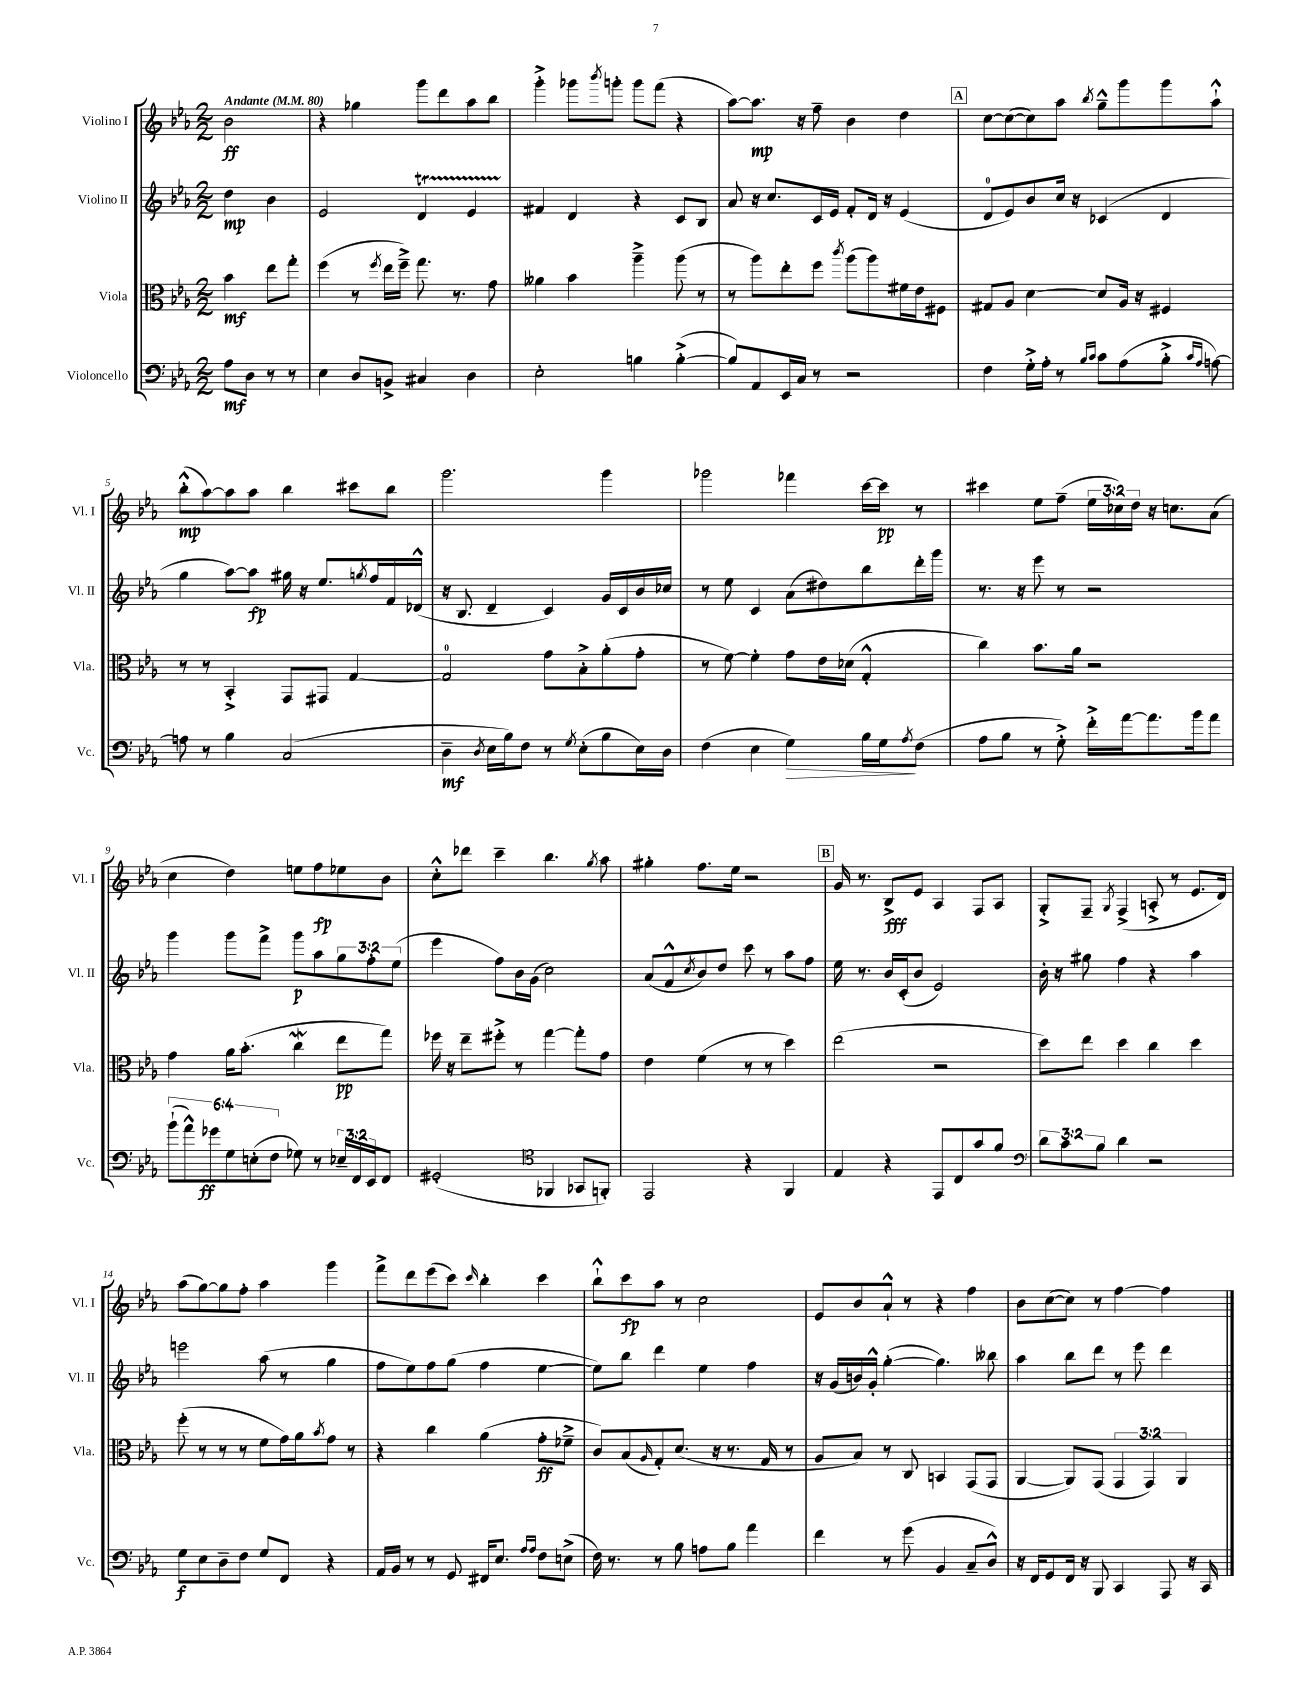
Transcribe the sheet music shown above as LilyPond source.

<<
\new StaffGroup <<
\new Staff = "s0" \with { instrumentName = "Violino I" shortInstrumentName = "Vl. I" } {
    \clef treble \key ees \major \numericTimeSignature \time 2/2 \override Staff.TupletNumber.text = #tuplet-number::calc-fraction-text \partial 2 \tempo "Andante" 4 = 80
    bes'2\ff |
    r4 ges''4 g'''8 d'''8 aes''8 bes''8 |
    g'''4-.-> ges'''8 \acciaccatura { bes'''8 } g'''8-. g'''8 f'''8( r4 |
    aes''8~) aes''8.\mp r16 f''8-- bes'4 d''4 |
    \mark \markup { \box "A" } c''8~ c''8~( c''8) aes''8 \acciaccatura { bes''8 } g''8---^ g'''8 g'''8 aes''8-!-^ |
    bes''8-.-^\mp( aes''8~) aes''8 aes''8 bes''4 cis'''8 bes''8 |
    g'''2. g'''4 |
    ges'''2 fes'''4 c'''16~ c'''16\pp r8 |
    cis'''4 ees''8 f''8--( \tuplet 3/2 { ees''16 ces''16) d''16 } r16 c''8. aes'8( |
    c''4 d''4) e''8 f''8\fp ees''8 bes'8 |
    c''8-.-^ des'''8 c'''4-- bes''4. \acciaccatura { g''8 } aes''8 |
    gis''4-. f''8. ees''16 r2 |
    \mark \markup { \box "B" } g'16 r8. bes8->\fff ees'8 aes4 f8 aes8 |
    g8-.-> f8-- \acciaccatura { g8 } f4->( a8-.-> r8 ees'8. d'16) |
    aes''8( g''8~) g''8 f''8-. aes''4 g'''4 |
    f'''8-> d'''8 ees'''8( c'''8) \grace { c'''16 } bes''4-. c'''4 |
    bes''8-!-^ c'''8\fp aes''8 r8 c''2 |
    ees'8 bes'8 aes'8-!-^ r8 r4 f''4 |
    bes'8 c''8~( c''8) r8 f''4~ f''4 \bar "|." |
}
\new Staff = "s1" \with { instrumentName = "Violino II" shortInstrumentName = "Vl. II" } {
    \clef treble \key ees \major \numericTimeSignature \time 2/2 \override Staff.TupletNumber.text = #tuplet-number::calc-fraction-text \partial 2
    d''4\mp bes'4 |
    ees'2 d'4\startTrillSpan ees'4 |
    fis'4\stopTrillSpan d'4 r4 c'8 bes8 |
    aes'8 r16 c''8. c'16 ees'16 f'8-. d'16 r16 ees'4( |
    \mark \markup { \box "A" } d'8-0 ees'8) bes'8 c''16 r16 ces'4( d'4 |
    g''4 aes''8~) aes''8\fp gis''16 r16 ees''8. \acciaccatura { g''8 } f''16 f'16 des'16-^( |
    r16 bes8. d'4-- c'4) g'16 c'16 bes'16 ces''16 |
    r8 ees''8 c'4 aes'8( dis''8) bes''8 d'''16-. g'''16 |
    r8. r16 ees'''8 r8 r2 |
    g'''4 g'''8 f'''8-> g'''8\p aes''8 \tuplet 3/2 { g''8 f''8-. ees''8( } |
    ees'''4 f''8) bes'16 g'16( c''2) |
    aes'8( f'8-^ \acciaccatura { c''8 } bes'8) d''8 c'''8 r8 aes''8 f''8 |
    \mark \markup { \box "B" } ees''16 r8. bes'16 c'16-.( bes'8 ees'2) |
    bes'16-. r16 gis''8 f''4 r4 aes''4 |
    e'''2 aes''8( r8 g''4 |
    f''8 ees''8) f''8 g''8( f''4 ees''4~ |
    ees''8) bes''8 d'''4 ees''4 f''4 |
    r16 g'16( b'16) g'16-.-^ g''4~-.( g''4.) beses''8 |
    aes''4 bes''8 d'''8 r8 ees'''8 d'''4 \bar "|." |
}
\new Staff = "s2" \with { instrumentName = "Viola" shortInstrumentName = "Vla." } {
    \clef alto \key ees \major \numericTimeSignature \time 2/2 \override Staff.TupletNumber.text = #tuplet-number::calc-fraction-text \partial 2
    bes'4\mf ees''8 g''8-. |
    f''4( r8 \acciaccatura { f''8 } ees''16 f''16--->) g''8. r8. g'8 |
    aeses'4 bes'4 aes''4---> aes''8( r8 |
    r8 aes''8) ees''8-. f''8 \acciaccatura { c'''8 } aes''8( aes''8) fis'16 ees'16 fis8 |
    \mark \markup { \box "A" } gis8 aes8 d'4~ d'8 aes16 r16 fis4 |
    r8 r8 bes,4-.-> g,8 gis,8 g4~ |
    g2-0 g'8 bes8-.-> aes'8-.( g'8-. |
    r8 f'8~) f'4-. g'8 ees'16 des'16( g4-.-^ |
    c''4) bes'8. aes'16 r2 |
    g'4 aes'16 bes'8.-.( c''4\mordent ees''8\pp g''8) |
    fes''16 r16 ees''8-- fis''8-.-> r8 g''4~ g''8-. g'8 |
    ees'4 f'4( r8 r8 d''4) |
    \mark \markup { \box "B" } ees''2( r2 |
    d''8) ees''8 d''4 c''4 d''4 |
    f''8-.( r8 r8 r8 f'8 g'16) aes'16 \acciaccatura { bes'8 } g'8 r8 |
    r4 c''4 aes'4( g'8-.\ff fes'8---> |
    c'8) bes8( \grace { aes16 } g8-.) d'8.( r16 r8. g16 r8 |
    aes8 bes8) r8 c8 b,4 g,8( g,8 |
    aes,4~ aes,8) g,8( \tuplet 3/2 { g,4 g,4) aes,4 } \bar "|." |
}
\new Staff = "s3" \with { instrumentName = "Violoncello" shortInstrumentName = "Vc." } {
    \clef bass \key ees \major \numericTimeSignature \time 2/2 \override Staff.TupletNumber.text = #tuplet-number::calc-fraction-text \partial 2
    aes8\mf d8 r8 r8 |
    ees4 d8 b,8-> cis4 d4 |
    ees2-. b4 b4~-.->( |
    b8) aes,8 ees,16 c16 r8 r2 |
    \mark \markup { \box "A" } f4 g16-.-> aes16-. r8 \grace { bes16 c'16 } c'8 aes8( bes8-.-> \grace { c'16 aes16 } a8~) |
    a8 r8 bes4 c2( |
    d4--\mf \acciaccatura { d8 } ees16 bes16) f8 r8 \acciaccatura { g8 } ees8-.( bes8 ees16) d16 |
    f4( ees4 g4\>) bes16 g16\! \acciaccatura { aes8 } f8( |
    aes8 bes8 r8 g8-.->) f'16-.-> aes'16~ aes'8. bes'16 aes'8 |
    \tuplet 6/4 { bes'8-!( aes'8-^) ges'8\ff g8 e8-.( f8 } ges8) r8 \tuplet 3/2 { ees16-- f,16 ees,16 } f,8 |
    gis,2-.( \clef tenor fes,4 ges,8 f,8-.) |
    ees,2 r4 f,4 |
    \mark \markup { \box "B" } ees4 r4 ees,8 c8 g'8 f'8 |
    \clef bass \tuplet 3/2 { d'8 c'8 bes8 } d'4 r2 |
    g8\f ees8 d8-- f8 g8 f,8 r4 |
    aes,16 bes,16 r8 r8 g,8 fis,16 ees8. \grace { aes16 aes16 } f8 e8->( |
    f16) r8. r8 bes8 a8 bes8 aes'4 |
    f'4 r8 g'8( bes,4 c8-- d8-^) |
    r16 f,16 g,8 f,16 r16 bes,,8 c,4 aes,,8 r16 c,16 \bar "|." |
}
>>
>>
